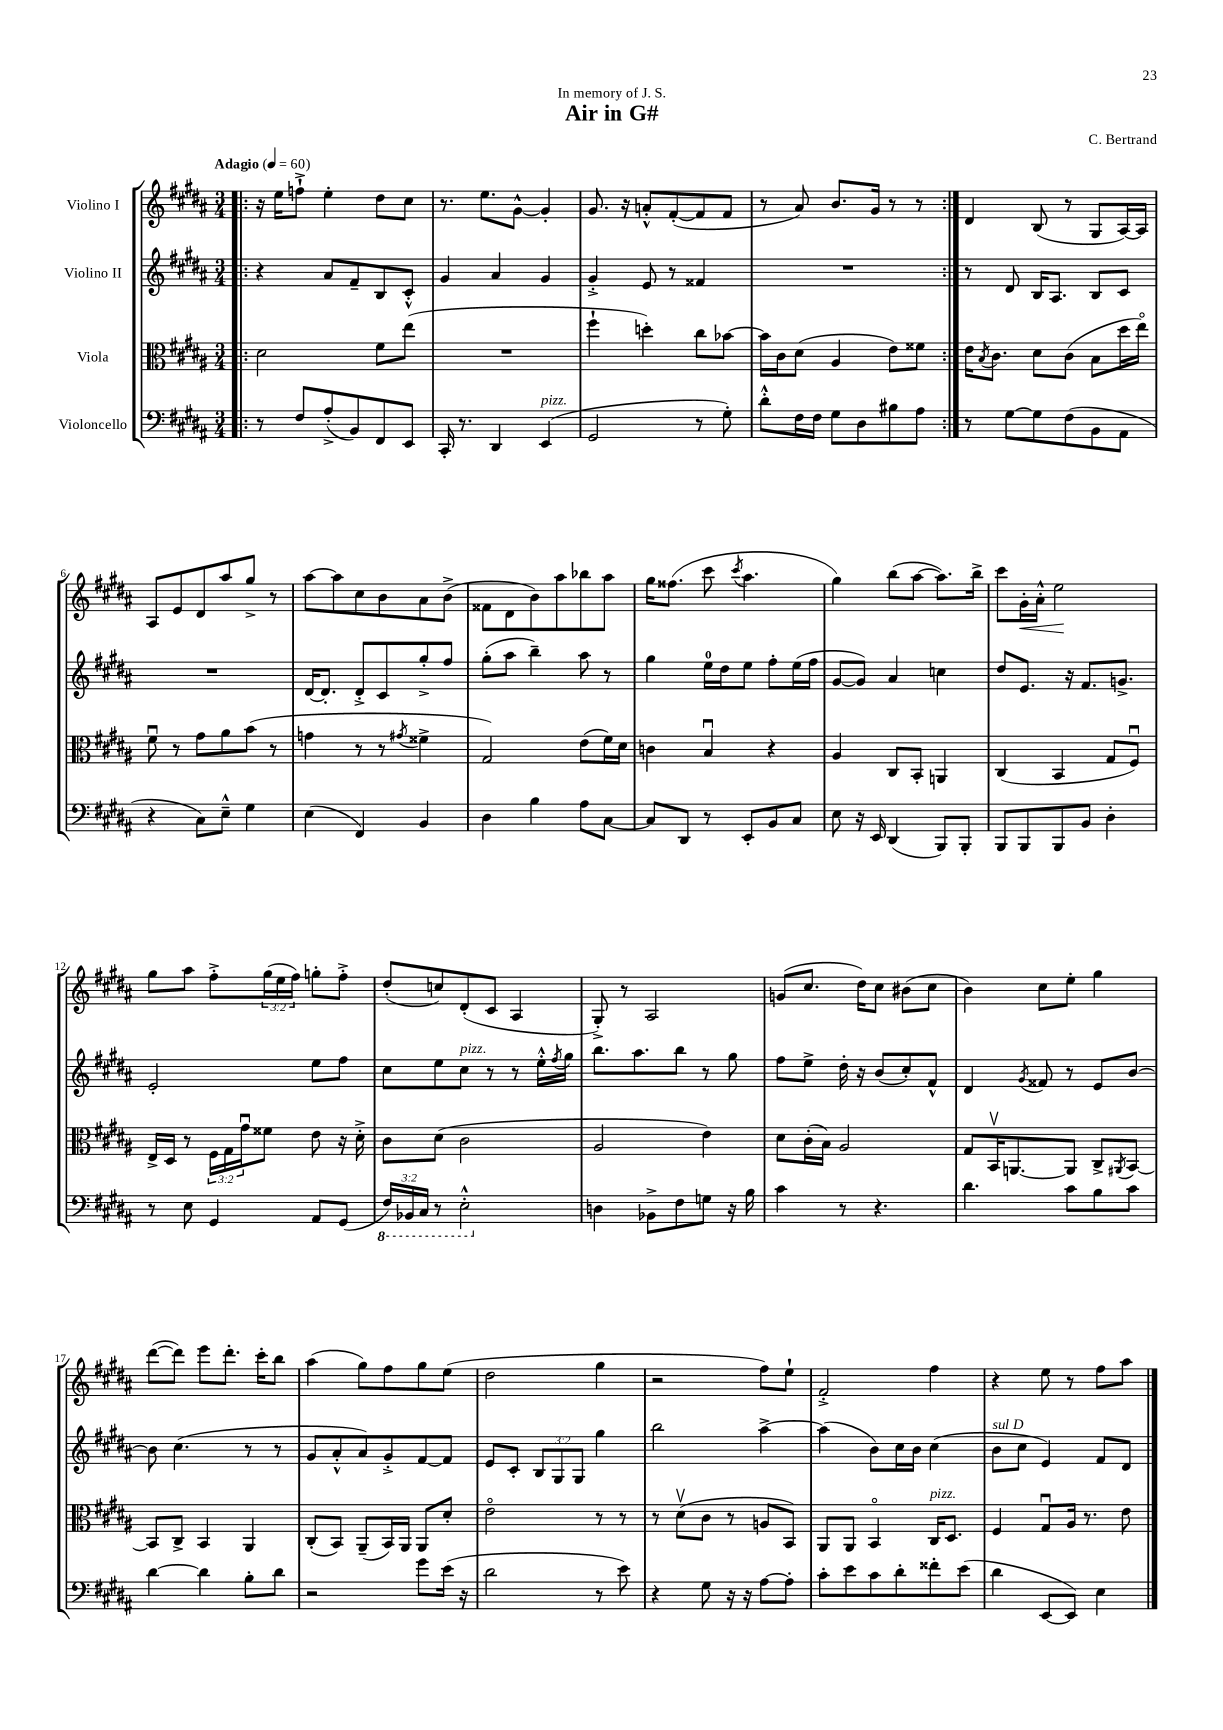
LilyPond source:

\header { title = "Air in G#" composer = "C. Bertrand" dedication = "In memory of J. S." }
<<
\new StaffGroup <<
\new Staff = "s0" \with { instrumentName = "Violino I" } {
    \clef treble \key b \major \numericTimeSignature \time 3/4 \override Staff.TupletNumber.text = #tuplet-number::calc-fraction-text \tempo "Adagio" 4 = 60
    \repeat volta 2 { \bar ".|:" r16 e''16 f''8-!-> e''4-. dis''8 cis''8 |
    r8. e''8. gis'8~-^ gis'4-. |
    gis'8. r16 a'8-.-^ fis'8~-.( fis'8 fis'8 |
    r8 ais'8) b'8. gis'16 r8 r8 | }
    dis'4 b8( r8 gis8 ais16~) ais16 |
    ais8 e'8 dis'8 ais''8 gis''8-> r8 |
    ais''8~ ais''8 cis''8 b'8 ais'8 b'8->( |
    fisis'8 dis'8 b'8) ais''8 bes''8 ais''8 |
    gis''16 fisis''8.( cis'''8 \acciaccatura { cis'''8 } ais''4. |
    gis''4) b''8( ais''8~ ais''8.) b''16-> |
    cis'''8 gis'16-.\< ais'16-.-^ e''2\! |
    gis''8 ais''8 fis''8-.-> \tuplet 3/2 { gis''16( e''16 fis''16) } g''8-. fis''8-.-> |
    dis''8-.( c''8) dis'8-.( cis'8 ais4 |
    gis8-.->) r8 ais2 |
    g'8( cis''8. dis''16) cis''8 bis'8( cis''8 |
    b'4) cis''8 e''8-. gis''4 |
    dis'''8~( dis'''8) e'''8 dis'''8.-. cis'''16-. b''8 |
    ais''4( gis''8) fis''8 gis''8 e''8( |
    dis''2 gis''4 |
    r2 fis''8) e''8-! |
    fis'2-.-> fis''4 |
    r4 e''8 r8 fis''8 ais''8 \bar "|." |
}
\new Staff = "s1" \with { instrumentName = "Violino II" } {
    \clef treble \key b \major \numericTimeSignature \time 3/4 \override Staff.TupletNumber.text = #tuplet-number::calc-fraction-text
    \repeat volta 2 { \bar ".|:" r4 ais'8 fis'8-- b8 cis'8-.-^ |
    gis'4 ais'4 gis'4 |
    gis'4-.-> e'8 r8 fisis'4 |
    R2. | }
    r8 dis'8 b16 ais8. b8 cis'8 |
    R2. |
    dis'16~ dis'8.-. dis'8-.-> cis'8 gis''8-.-> fis''8 |
    gis''8-.( ais''8 b''4--) ais''8 r8 |
    gis''4 e''16-0 dis''16 e''8 fis''8-. e''16( fis''16 |
    gis'8~ gis'8) ais'4 c''4 |
    dis''8 e'8. r16 fis'8. g'8.-> |
    e'2-. e''8 fis''8 |
    cis''8 e''8 cis''8^\markup { \italic "pizz." } r8 r8 e''16-.-^ \acciaccatura { fis''8 } gis''16 |
    b''8. ais''8. b''8 r8 gis''8 |
    fis''8 e''8-> dis''16-. r16 b'8( cis''8-.) fis'8-^ |
    dis'4 \acciaccatura { gis'8 } fisis'8 r8 e'8 b'8~ |
    b'8 cis''4.( r8 r8 |
    gis'8 ais'8-.-^ ais'8) gis'8-.-> fis'8~ fis'8 |
    e'8 cis'8-. \tuplet 3/2 { b8 gis8 gis8 } gis''4 |
    b''2 ais''4~-> |
    ais''4( b'8) cis''16 b'16 cis''4( |
    b'8^\markup { \italic "sul D" } cis''8 e'4) fis'8 dis'8 \bar "|." |
}
\new Staff = "s2" \with { instrumentName = "Viola" } {
    \clef alto \key b \major \numericTimeSignature \time 3/4 \override Staff.TupletNumber.text = #tuplet-number::calc-fraction-text
    \repeat volta 2 { \bar ".|:" dis'2 fis'8 e''8( |
    R2. |
    fis''4-! d''4-.) cis''8 bes'8~ |
    bes'16 cis'16 dis'8( ais4 e'8) fisis'8 | }
    e'16 \acciaccatura { b8 } cis'8. dis'8 cis'8( b8 dis''16 e''16\flageolet) |
    fis'8\downbow r8 gis'8 ais'8 b'8( r8 |
    g'4 r8 r8 \acciaccatura { gis'8 } fisis'4-> |
    gis2) e'8( fis'16) dis'16 |
    c'4 b4\downbow r4 |
    ais4 cis8 b,8-. a,4 |
    cis4( b,4 gis8 fis8\downbow) |
    e16-> dis16 r8 \tuplet 3/2 { fis16 gis16 gis'16\downbow } fisis'8 e'8 r16 dis'16-.-> |
    cis'8 dis'8( cis'2 |
    ais2 e'4) |
    dis'8 cis'16-.( b16) ais2 |
    gis8 b,16\upbow a,8.~ a,8 cis8-> \acciaccatura { ais,8 } b,8~ |
    b,8 cis8-> b,4 ais,4 |
    cis8-.( b,8) ais,8--( b,16) ais,16 ais,8 dis'8-. |
    e'2\flageolet r8 r8 |
    r8 dis'8\upbow( cis'8 r8 a8 b,8) |
    ais,8 ais,8 b,4\flageolet cis16^\markup { \italic "pizz." } dis8. |
    fis4 gis8\downbow ais16 r8. e'8 \bar "|." |
}
\new Staff = "s3" \with { instrumentName = "Violoncello" } {
    \clef bass \key b \major \numericTimeSignature \time 3/4 \override Staff.TupletNumber.text = #tuplet-number::calc-fraction-text
    \repeat volta 2 { \bar ".|:" r8 fis8 ais8-.->( b,8) fis,8 e,8 |
    cis,16-. r8. dis,4 e,4^\markup { \italic "pizz." }( |
    gis,2 r8 gis8-.) |
    dis'8-.-^ fis16 fis16 gis8 dis8 bis8 ais8 | }
    r8 gis8~ gis8 fis8( b,8 ais,8 |
    r4 cis8) e8---^ gis4 |
    e4( fis,4) b,4 |
    dis4 b4 ais8 cis8~ |
    cis8 dis,8 r8 e,8-. b,8 cis8 |
    e8 r16 e,16 dis,4( b,,8) b,,8-. |
    b,,8 b,,8 b,,8 b,8 dis4-. |
    r8 e8 gis,4 ais,8 gis,8( |
    \tuplet 3/2 { \ottava #-1 fis,16) bes,,16 cis,16 } r8 e,2-.-^ \ottava #0 |
    d4 bes,8-> fis8 g8 r16 b16 |
    cis'4 r8 r4. |
    dis'4. cis'8 b8 cis'8 |
    dis'4~ dis'4 b8-. dis'8 |
    r2 gis'8 e'16( r16 |
    dis'2 r8 e'8) |
    r4 gis8 r16 r16 ais8~ ais8-. |
    cis'8-. e'8 cis'8 dis'8-. fisis'8-. e'8( |
    dis'4 e,8~ e,8) e4 \bar "|." |
}
>>
>>
